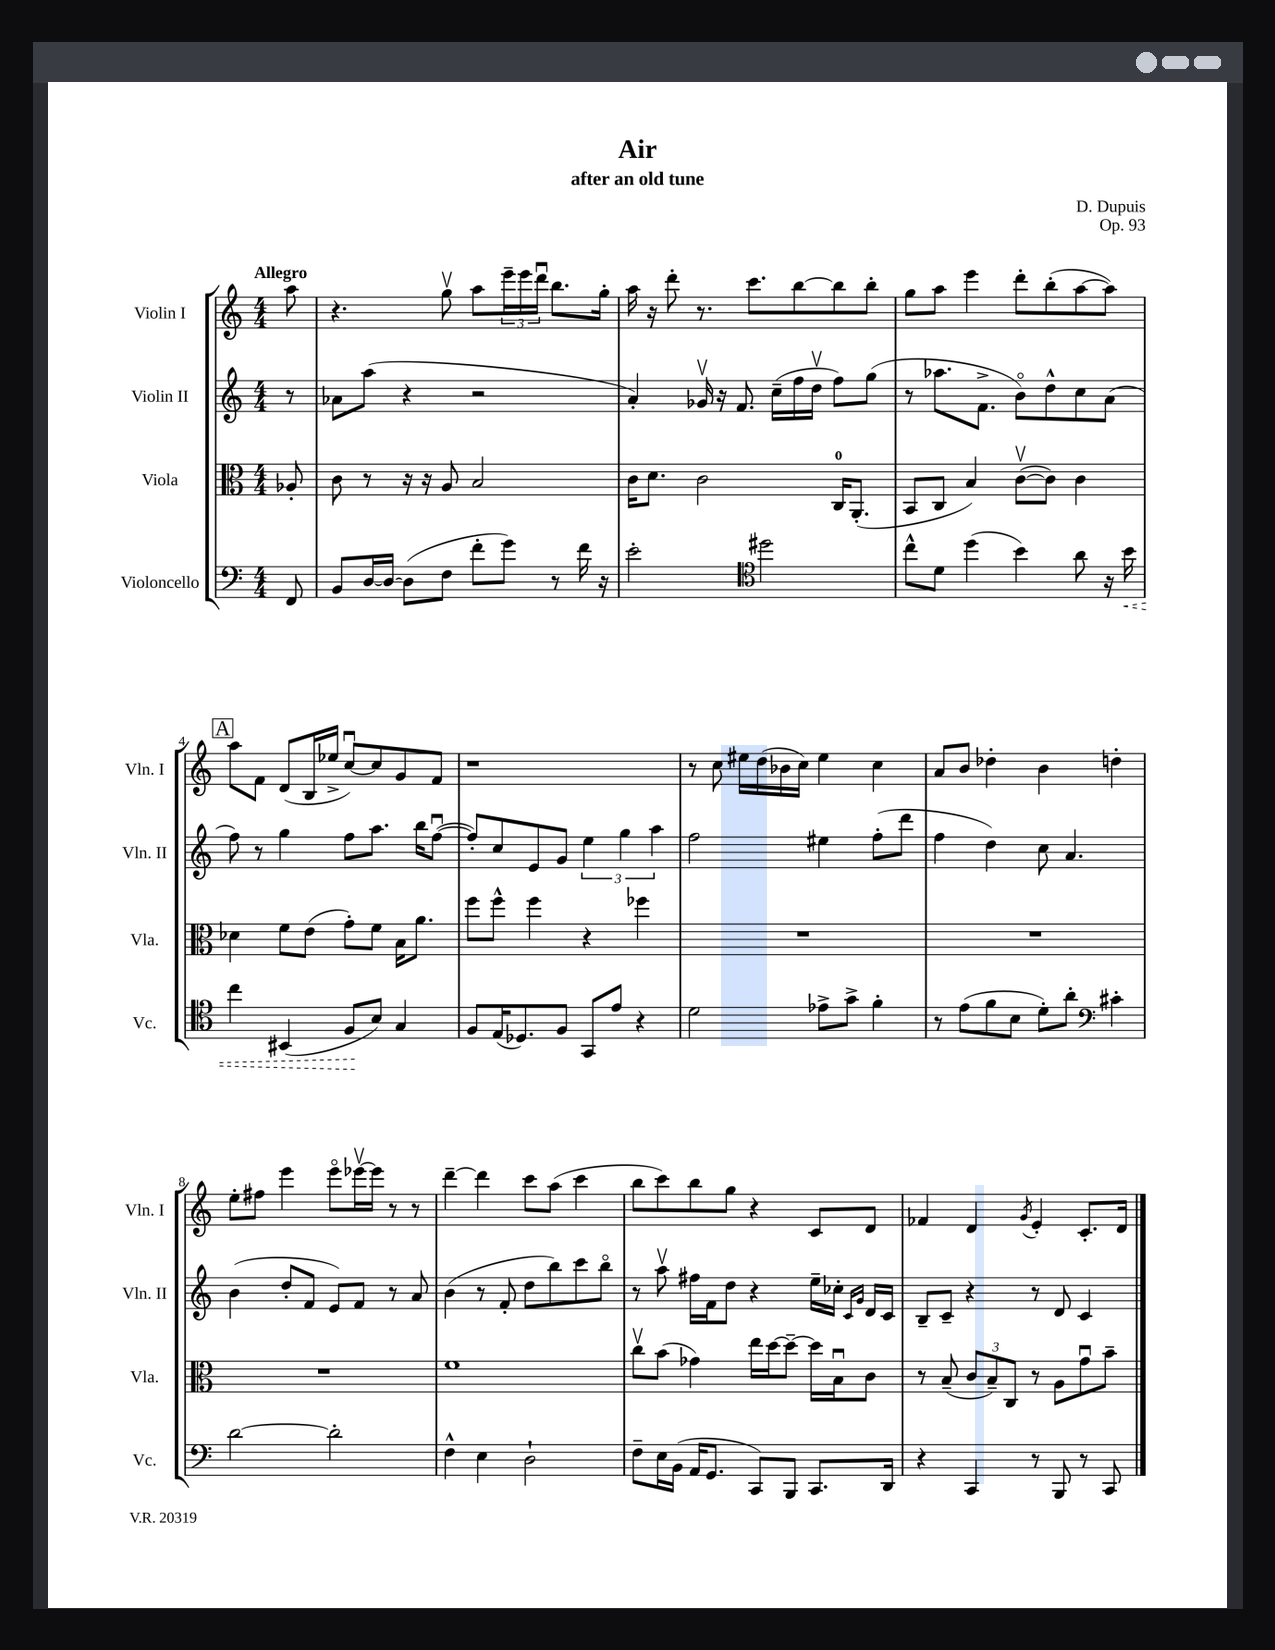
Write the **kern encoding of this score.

**kern	**kern	**kern	**kern
*staff4	*staff3	*staff2	*staff1
*clefF4	*clefC3	*clefG2	*clefG2
*k[]	*k[]	*k[]	*k[]
*M4/4	*M4/4	*M4/4	*M4/4
8FF	8A-'	8r	8aa
=	=	=	=
8BB	8c	8a-	4.r
[16D	8r	(8aa	.
16D_	.	.	.
(8D]	16r	4r	.
.	16r	.	.
8F	8A	.	8ggv
8f'	2B	2r	8aa
8g)	.	.	24eee~
.	.	.	24eee
.	.	.	24dddu
8r	.	.	8.bb
16f	.	.	.
16r	.	.	16gg'
=	=	=	=
2e'	16c	4a')	16aa
.	8.d	.	16r
.	.	.	8ddd'
.	2c	16g-v	8.r
.	.	16r	.
.	.	8.f	.
.	.	.	8.ccc
*clefC4	*	*	*
2dd#	.	.	.
.	.	(16cc~	.
.	.	16ff	[8bb
.	.	16ddv	.
.	16C	8ff)	8bb]
.	(8.AA'	.	.
.	.	(8gg	8bb'
=	=	=	=
8cc^^	8BB	8r	8gg
8d	8C	8.aa-	8aa
(4dd	4B)	.	4eee
.	.	8.f^	.
4b)	([8cv	8bo)	8ddd'
.	8c])	8dd^^	(8bb'
8a	4c	8cc	[8aa
16r	.	(8a	8aa])
16b	.	.	.
=	=	=	=
4cc	4d-	8ff)	8aa
.	.	8r	8f
(4BB#	8f	4gg	(8d
.	(8e	.	16B
.	.	.	16ee-^
8F	8g')	8ff	[8ccu)
8B)	8f	8.aa	8cc]
4G	16B	.	8g
.	8.a	16bb	.
.	.	([8ffu	8f
=	=	=	=
8F	8ff	8ff'])	1r
(16E	8ff^^	8cc	.
8.D-)	.	.	.
.	4ff	8e	.
8F	.	8g	.
8GG	4r	6ee	.
8e	.	.	.
.	.	6gg	.
4r	4ff-	.	.
.	.	6aa	.
=	=	=	=
2d	1r	2ff	8r
.	.	.	8cc
.	.	.	16ee#
.	.	.	(16dd
.	.	.	16b-
.	.	.	16cc)
8e-^	.	4ee#	4ee#
8g^	.	.	.
4f'	.	(8ff'	4cc
.	.	8ddd	.
=	=	=	=
8r	1r	4ff	8a
(8e	.	.	8b
8f	.	4dd)	4dd-'
8B	.	.	.
8d')	.	8cc	4b
8a'	.	4.a	.
*clefF4	*	*	*
4c#'	.	.	4dd'
=	=	=	=
[2d	1r	(4b	8ee'
.	.	.	8ff#
.	.	8dd'	4eee
.	.	8f	.
2d']	.	8e)	8eeeo
.	.	8f	[16eee-v
.	.	.	16eee-]
.	.	8r	8r
.	.	8a	8r
=	=	=	=
4F^^	1f	(4b	[4ddd~
4E	.	8r	4ddd]
.	.	8f'	.
2D`	.	8dd	8ccc
.	.	8bb)	(8aa
.	.	8ccc	4ccc
.	.	8bbo	.
=	=	=	=
8F~	8ccv	8r	8bb
16E	(8b	8aav	8ccc)
(16BB	.	.	.
16AA	4g-)	16ff#	8bb
8.GG	.	16f	.
.	.	8dd	8gg
8CC)	16ee	4r	4r
.	[16dd	.	.
8BBB	8dd~_	.	.
8.CC	16dd]	16ee~	8c
.	16Bu	16cc-'	.
.	.	16qqc	.
.	.	16qqg	.
.	8c	16d	8d
16DD	.	16c	.
=	=	=	=
4r	8r	8B~	4f-
.	(8B~	8c~	.
4CC	12c	4r	4d
.	12B~)	.	.
.	12C	.	.
.	.	.	8qg
8r	8r	8r	4e'
8BBB	8A	8d	.
8r	8gu	4c	8.c'
8CC	8b~	.	.
.	.	.	16d
==	==	==	==
*-	*-	*-	*-
